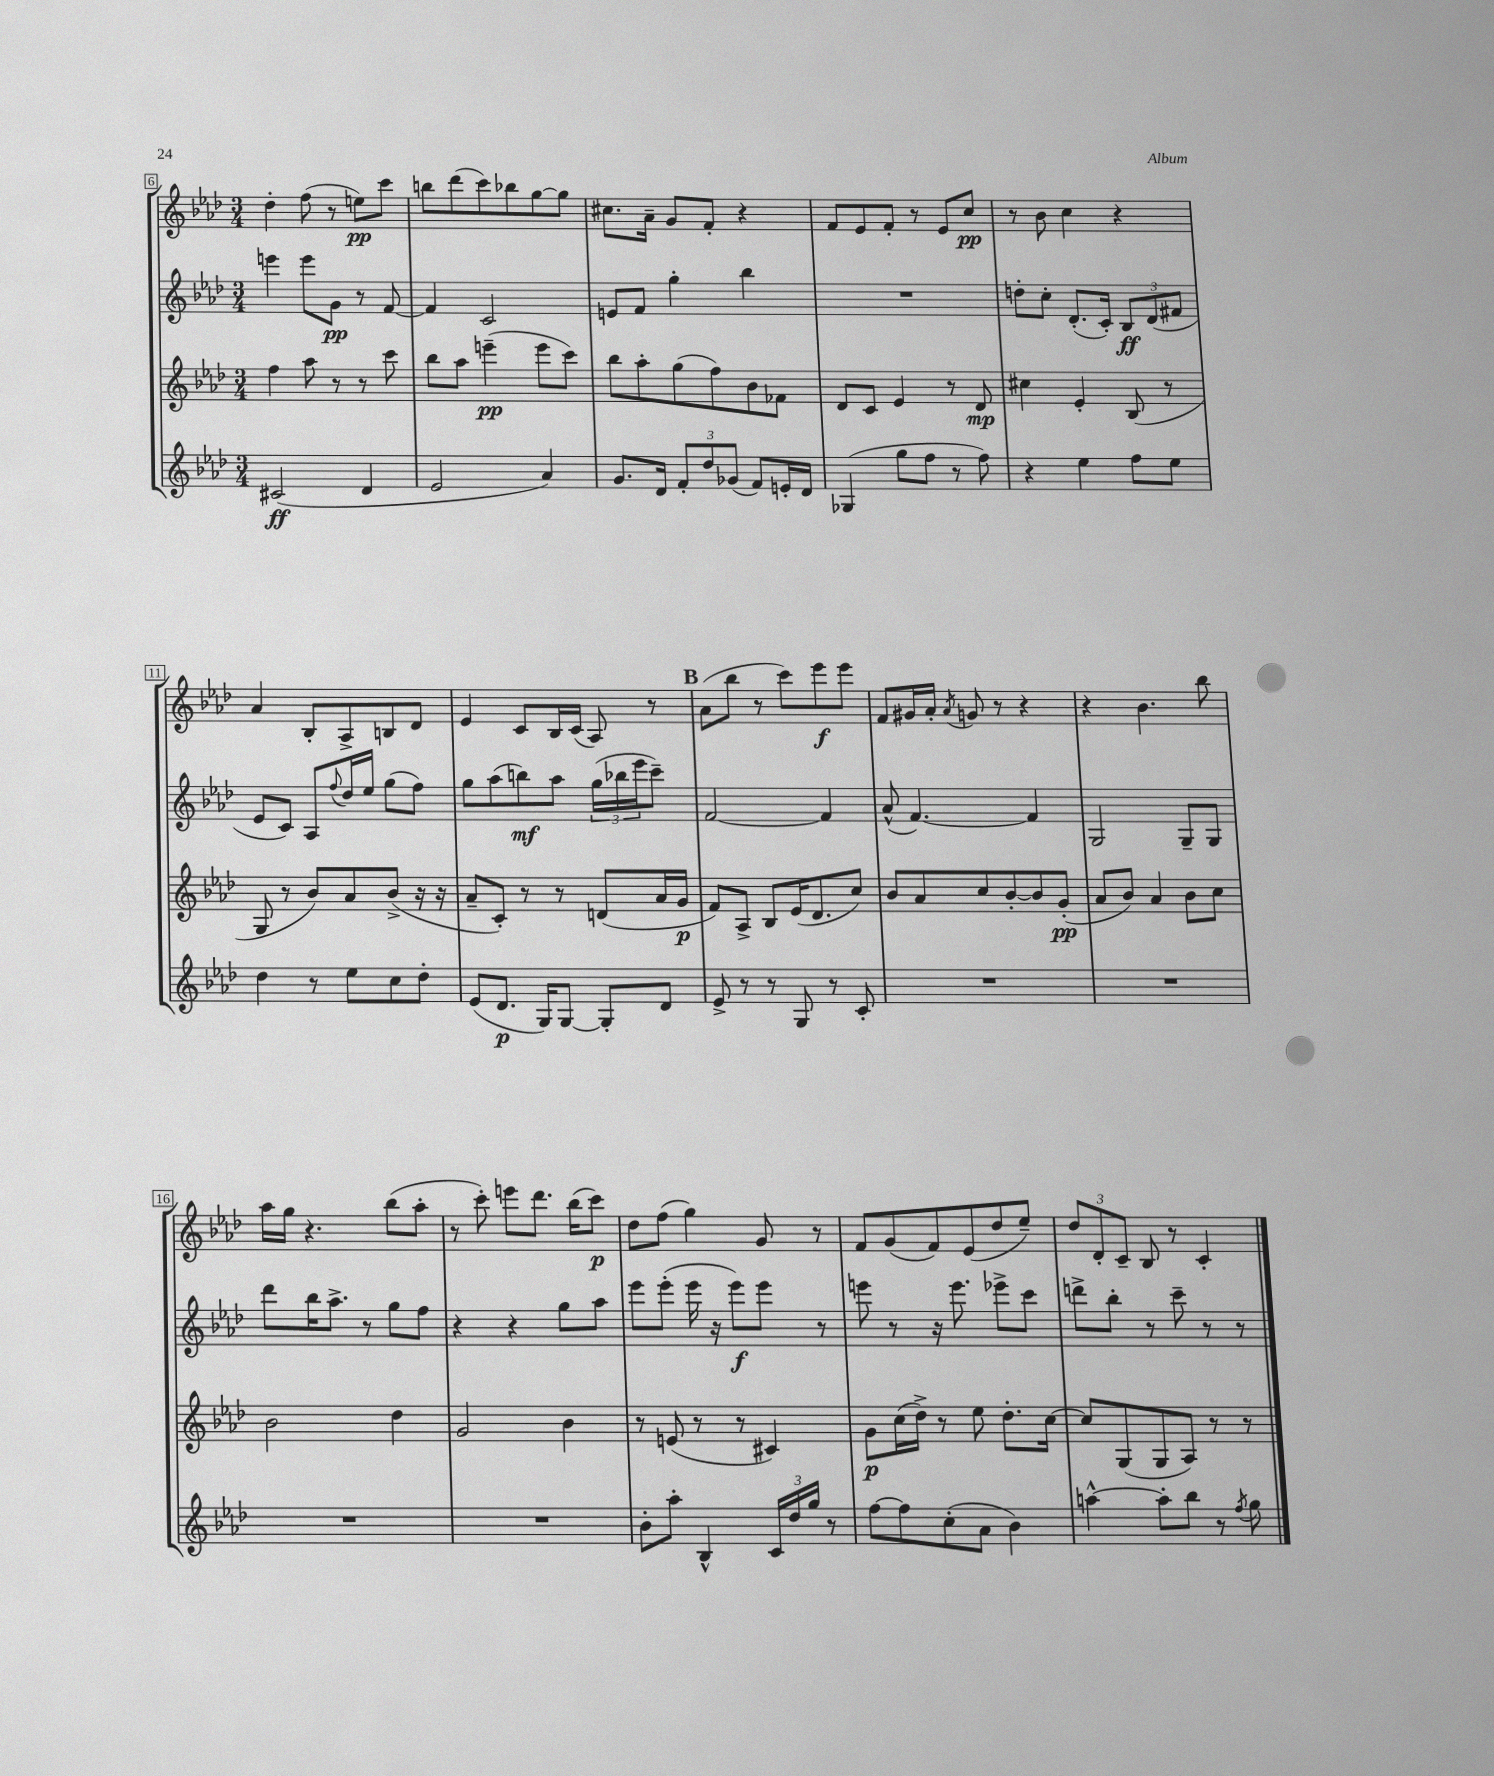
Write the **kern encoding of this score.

**kern	**dynam	**kern	**dynam	**kern	**dynam	**kern	**dynam
*part4	*part4	*part3	*part3	*part2	*part2	*part1	*part1
*staff4	*staff4	*staff3	*staff3	*staff2	*staff2	*staff1	*staff1
*clefG2	*	*clefG2	*	*clefG2	*	*clefG2	*
*k[b-e-a-d-]	*	*k[b-e-a-d-]	*	*k[b-e-a-d-]	*	*k[b-e-a-d-]	*
*M3/4	*	*M3/4	*	*M3/4	*	*M3/4	*
=6	=6	=6	=6	=6	=6	=6	=6
(2c#X/	ff	4ff\	.	4eeen\	.	4dd-'\	.
.	.	8aa-\	.	8eee\L	.	(8ff\	.
.	.	8r	.	8g\J	pp	8r	.
4d-/	.	8r	.	8r	.	8een\L)	pp
.	.	8ccc\	.	[8f/	.	8ccc\J	.
=7	=7	=7	=7	=7	=7	=7	=7
2e-/	.	8bb-\L	.	4f/]	.	8bbn\L	.
.	.	8aa-\J	.	.	.	(8ddd-\	.
.	.	(4eeen~\	pp	2c/	.	8ccc\)	.
.	.	.	.	.	.	8bb-X\	.
4a-/)	.	8eee\L	.	.	.	[8gg\	.
.	.	8ccc\J)	.	.	.	8gg\J]	.
=8	=8	=8	=8	=8	=8	=8	=8
8.g/L	.	8bb-\L	.	8en/L	.	8.cc#X\L	.
.	.	8aa-'\	.	8f/J	.	.	.
16d-/Jk	.	.	.	.	.	16a-~\Jk	.
12f'/L	.	(8gg\	.	4gg'\	.	8g/L	.
12dd-/	.	.	.	.	.	.	.
.	.	8ff\)	.	.	.	8f'/J	.
(12g-X/J	.	.	.	.	.	.	.
8f/L)	.	8b-\	.	4bb-\	.	4r	.
16en'/L	.	8f-X\J	.	.	.	.	.
16d-/JJ	.	.	.	.	.	.	.
=9	=9	=9	=9	=9	=9	=9	=9
(4G-X/	.	8d-/L	.	2.r	.	8f/L	.
.	.	8c/J	.	.	.	8e-/	.
8gg\L	.	4e-/	.	.	.	8f'/J	.
8ff\J	.	.	.	.	.	8r	.
8r	.	8r	.	.	.	8e-/L	.
8ff\)	.	8d-/	mp	.	.	8cc/J	pp
=10	=10	=10	=10	=10	=10	=10	=10
4r	.	4cc#X\	.	8ddn'\L	.	8r	.
.	.	.	.	8cc'\J	.	8b-\	.
4ee-\	.	4e-'/	.	(8.d-'/L	.	4cc\	.
.	.	.	.	16c'/Jk)	.	.	.
8ff\L	.	(8B-/	.	12B-/L	ff	4r	.
.	.	.	.	(12d-/	.	.	.
8ee-\J	.	8r	.	.	.	.	.
.	.	.	.	12f#X/J	.	.	.
!!LO:LB:g=z
=11	=11	=11	=11	=11	=11	=11	=11
4dd-\	.	8G/	.	8e-/L	.	4a-/	.
.	.	8r	.	8c/J)	.	.	.
8r	.	8b-/L)	.	8A-/L	.	8B-'/L	.
.	.	.	.	8qqff/	.	.	.
8ee-\L	.	8a-/	.	16dd-/L	.	8A-^/	.
.	.	.	.	16ee-/JJ	.	.	.
8cc\	.	(8b-^/J	.	(8gg\L	.	8Bn/	.
8dd-'\J	.	16r	.	8ff\J)	.	8d-/J	.
.	.	16r	.	.	.	.	.
=12	=12	=12	=12	=12	=12	=12	=12
(8e-/L	.	8a-~/L	.	8gg\L	.	4e-/	.
8.d-/J	p	8c'/J)	.	(8aa-\	.	.	.
.	.	8r	.	8bbn\)	mf	8c/L	.
16G/KL)	.	.	.	.	.	.	.
[8G/J	.	8r	.	8aa-\J	.	16B-/L	.
.	.	.	.	.	.	(16c/JJ	.
8G'/L]	.	(8dn/L	.	(24gg\LL	.	8A-/)	.
.	.	.	.	24bb-X\	.	.	.
.	.	.	.	24eee-\J	.	.	.
8d-/J	.	16a-/L	.	8ccc~\J)	.	8r	.
.	.	16g/JJ	p	.	.	.	.
!!LO:REH:place=s1:t=B
=13	=13	=13	=13	=13	=13	=13	=13
8e-^/	.	8f/L)	.	[2f/	.	(8a-\L	.
8r	.	8A-^/J	.	.	.	8bb-\J	.
8r	.	8B-/L	.	.	.	8r	.
8G/	.	(16e-/K	.	.	.	8ccc\L)	.
.	.	8.d-/	.	.	.	.	.
8r	.	.	.	4f/]	.	8eee-\	f
8c'/	.	8cc/J)	.	.	.	8eee-\J	.
=14	=14	=14	=14	=14	=14	=14	=14
2.r	.	8b-/L	.	(8a-^^/	.	8f/L	.
.	.	8a-/	.	[4.f/)	.	16g#X/L	.
.	.	.	.	.	.	16a-'/JJ	.
.	.	.	.	.	.	8qa-/	.
.	.	8cc/	.	.	.	8gn/	.
.	.	[8b-'/	.	.	.	8r	.
.	.	8b-/]	.	4f/]	.	4r	.
.	.	(8g'/J	pp	.	.	.	.
=15	=15	=15	=15	=15	=15	=15	=15
2.r	.	8a-/L	.	2G/	.	4r	.
.	.	8b-/J)	.	.	.	.	.
.	.	4a-/	.	.	.	4.b-\	.
.	.	8b-\L	.	8G~/L	.	.	.
.	.	8cc\J	.	8G/J	.	8bb-\	.
!!LO:LB:g=z
=16	=16	=16	=16	=16	=16	=16	=16
2.r	.	2b-\	.	8ddd-\L	.	16aa-\LL	.
.	.	.	.	.	.	16gg\JJ	.
.	.	.	.	16bb-\K	.	4.r	.
.	.	.	.	8.aa-^\J	.	.	.
.	.	.	.	8r	.	.	.
.	.	4dd-\	.	8gg\L	.	(8bb-\L	.
.	.	.	.	8ff\J	.	8aa-'\J	.
=17	=17	=17	=17	=17	=17	=17	=17
2.r	.	2g/	.	4r	.	8r	.
.	.	.	.	.	.	8ccc'\)	.
.	.	.	.	4r	.	8eeen\L	.
.	.	.	.	.	.	8.ddd-\J	.
.	.	4b-\	.	8gg\L	.	.	.
.	.	.	.	.	.	(16bb-\KL	.
.	.	.	.	8aa-\J	.	8ccc\J)	p
=18	=18	=18	=18	=18	=18	=18	=18
8b-'\L	.	8r	.	8eee-\L	.	8dd-\L	.
8aa-'\J	.	(8en/	.	(8eee-'\J	.	(8ff\J	.
4B-^^/	.	8r	.	16eee-\	.	4gg\)	.
.	.	.	.	16r	.	.	.
.	.	8r	.	8eee-\L)	f	.	.
24c/LL	.	4c#X/)	.	8eee-\J	.	8g/	.
24dd-/	.	.	.	.	.	.	.
24gg/JJ	.	.	.	.	.	.	.
8r	.	.	.	8r	.	8r	.
=19	=19	=19	=19	=19	=19	=19	=19
[8ff\L	.	8g\L	p	8eeen\	.	8f/L	.
8ff\]	.	(16cc\L	.	8r	.	(8g/	.
.	.	16dd-^\JJ)	.	.	.	.	.
(8cc'\	.	8r	.	16r	.	8f/)	.
.	.	.	.	8.eee\	.	.	.
8a-\J	.	8ee-\	.	.	.	(8e-/	.
4b-\)	.	8.dd-'\L	.	8eee-X^\L	.	8dd-/	.
.	.	.	.	8ccc\J	.	8ee-~/J)	.
.	.	[16cc\Jk	.	.	.	.	.
=20	=20	=20	=20	=20	=20	=20	=20
[4aan^^\	.	8cc/L]	.	8dddn^\L	.	12dd-/L	.
.	.	.	.	.	.	12d-'/	.
.	.	(8G/	.	8bb-'\J	.	.	.
.	.	.	.	.	.	12c~/J	.
8aa'\L]	.	8G/	.	8r	.	8B-/	.
8bb-\J	.	8A-/J)	.	8ccc~\	.	8r	.
8r	.	8r	.	8r	.	4c'/	.
8qff/	.	.	.	.	.	.	.
8gg\	.	8r	.	8r	.	.	.
==	==	==	==	==	==	==	==
*-	*-	*-	*-	*-	*-	*-	*-
